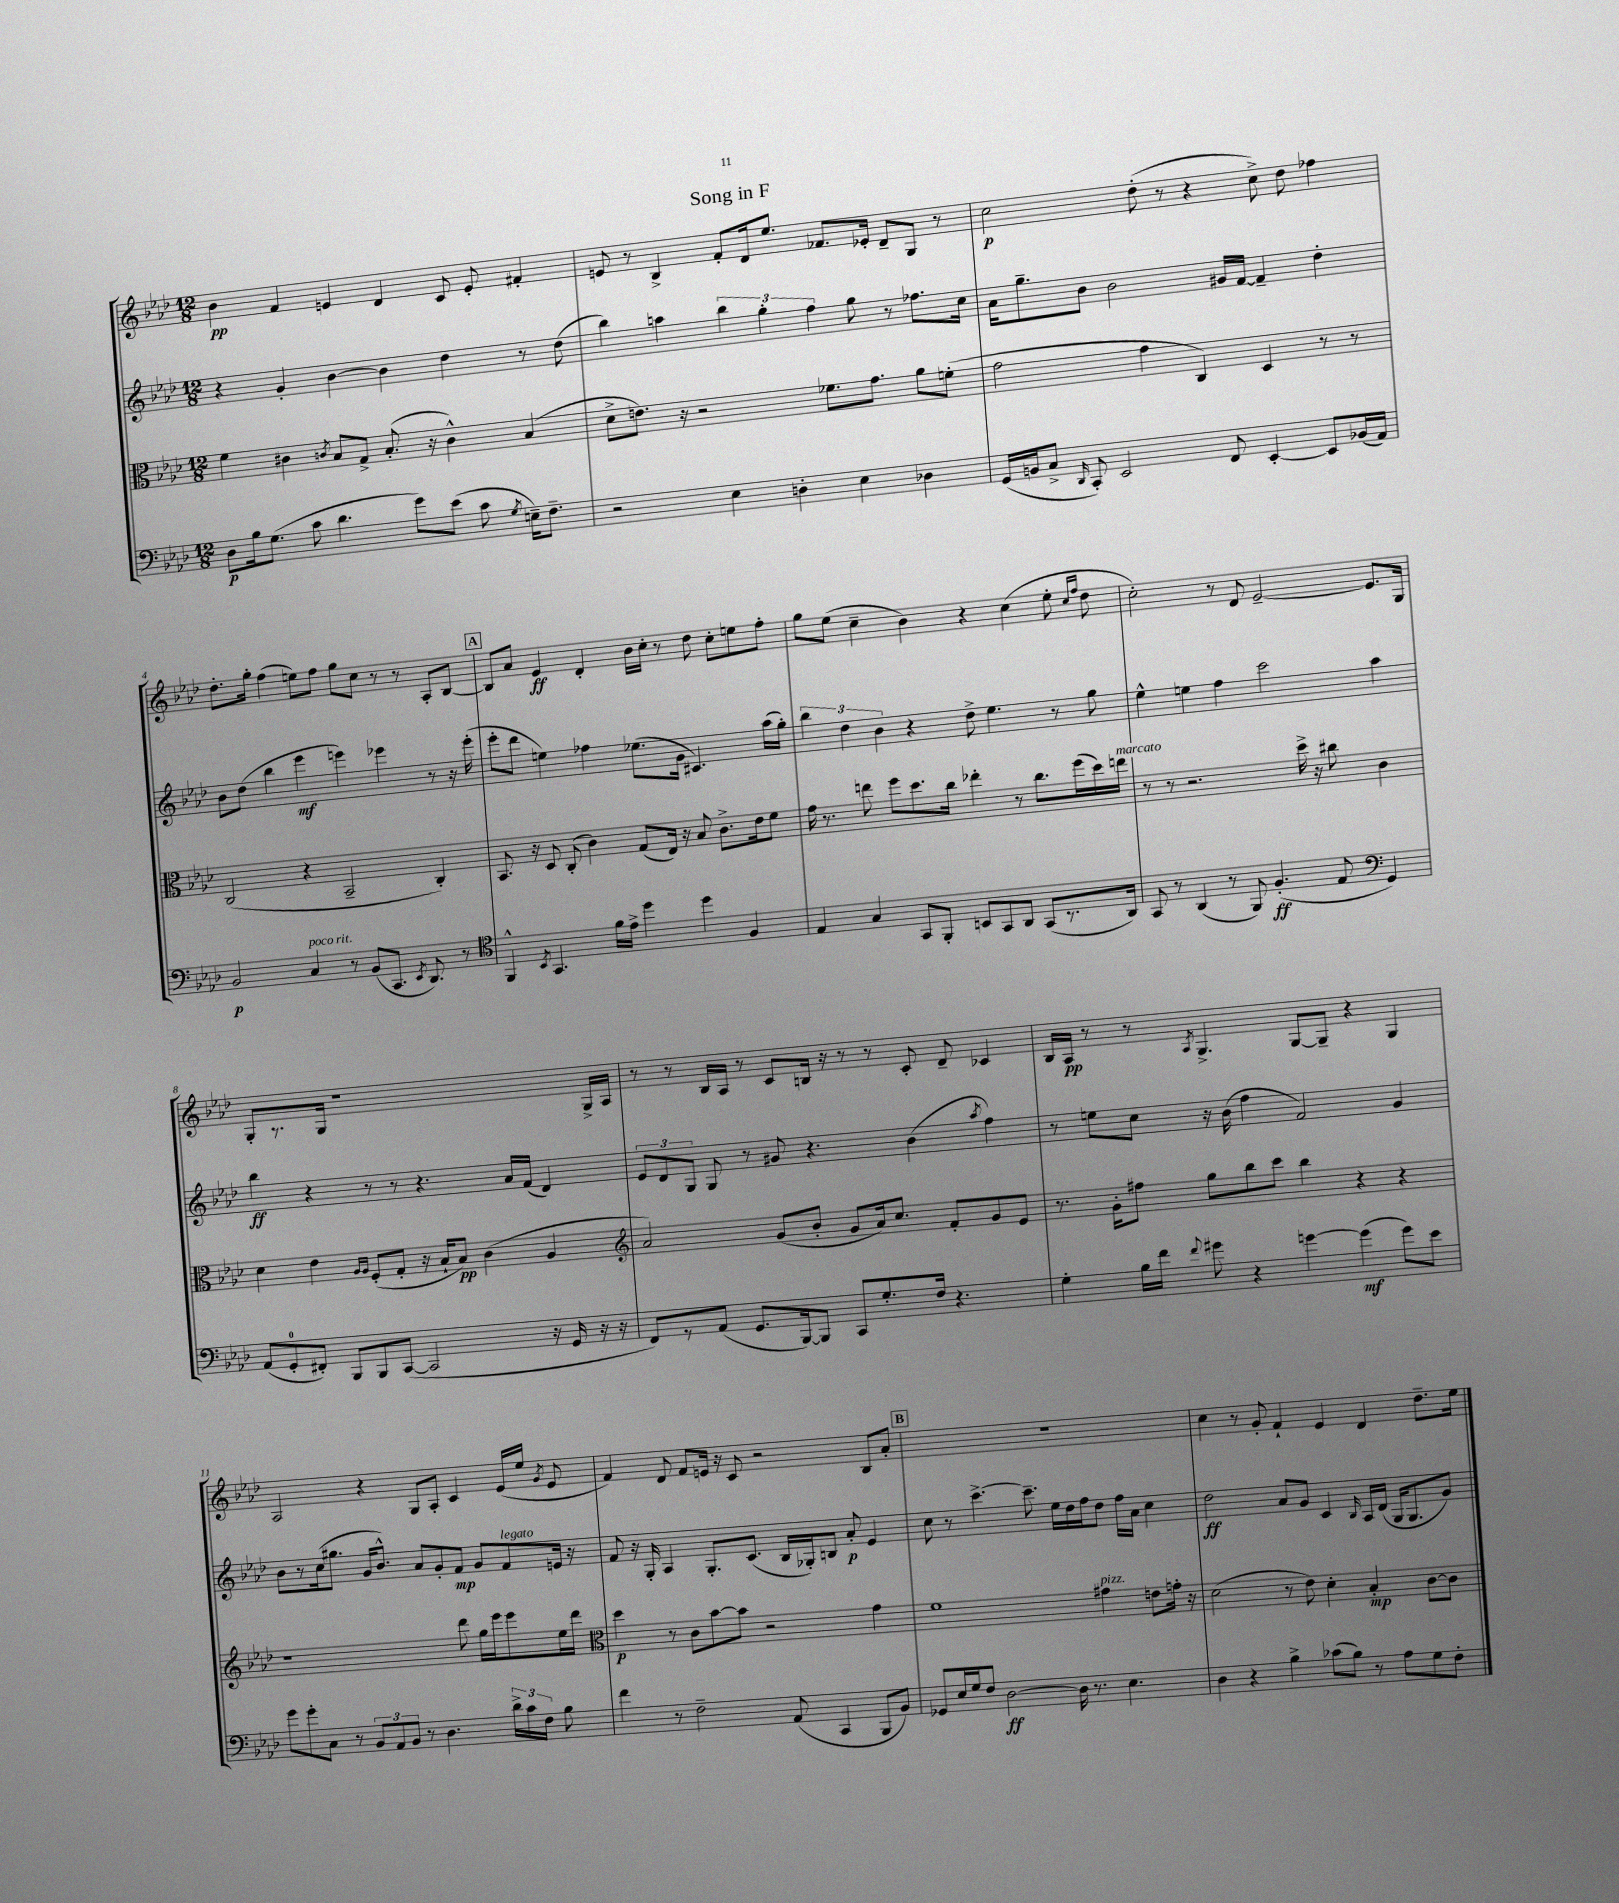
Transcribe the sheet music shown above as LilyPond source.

\header { title = "Song in F" }
<<
\new StaffGroup <<
\new Staff = "s0" {
    \clef treble \key aes \major \numericTimeSignature \time 12/8
    \autoBeamOff bes'4\pp f'4 e'4 des'4 c'8 e'8-. fis'4-. |
    e'8 r8 bes4-> f'8[-. des'16 ees''8.] fes'8.[ ees'16]-. des'8[-- g8] r8 |
    c''2\p des''8-.( r8 r4 c''8->) des''8 fes''4 |
    des''8.[-. g''16]-. f''4( e''8[) f''8] g''8[ c''8] r8 r8 aes8[-. bes8]~ |
    \mark \markup { \box "A" } bes8[ aes'8] ees'4\ff des'4-. bes'16[ c''16]-. r8 des''8 c''8[-. e''8 f''8]-. |
    g''8[ ees''8]( c''4-- bes'4) r4 c''4( ees''8-. \grace { c''16[ f''16] } des''8 |
    c''2-.) r8 des'8 ees'2~-- ees'8.[ g16] |
    g8[-. r8. g16] r1 g16[-> aes16] |
    r8 r8 bes16[ aes16] r8 c'8[ b16] r16 r8 r8 c'8-. des'8-- ces'4 |
    bes16[ aes16]\pp r8 r8 \acciaccatura { aes8 } g4.-> g8[~ g8]-- r4 g4 |
    aes2 r4 g8[ aes8]-. c'4 ees'16[( ees''16] \acciaccatura { g'8 } ees'8 |
    f'4) des'8 f'8[ e'16] r16 c'8 r2 bes8[ aes'8]-. |
    \mark \markup { \box "B" } R1. |
    c''4 r8 g'8-. f'4-! ees'4 des'4 des''8.[-- ees''16] \bar "|." |
}
\new Staff = "s1" {
    \clef treble \key aes \major \numericTimeSignature \time 12/8
    \autoBeamOff r4 g'4-. bes'4~ bes'4 des''4 r8 des''8( |
    bes''4) a''4 \tuplet 3/2 { bes''4 g''4-. f''4 } g''8 r8 fes''8.[ c''16] |
    aes'16[ g''8.-- bes'8] bes'2 gis'16[ f'16]~ f'4-- des''4-. |
    bes'8[ des''8]( bes''4 ees'''4\mf e'''4) ees'''4 r8 r16 ees'''16-.( |
    \mark \markup { \box "A" } ees'''8[-. des'''8] e''4) fes''4 ees''8.[( g'16] cis'4.) aes''16[( g''16]-.) |
    \tuplet 3/2 { bes''4 des''4 bes'4 } r4 des''8-> ees''4. r8 g''8 |
    ees''4-^ e''4 f''4 c'''2 aes''4 |
    bes''4\ff r4 r8 r8 r4. aes'16[ f'16]( des'4) |
    \tuplet 3/2 { ees'8[ des'8 g8] } g8 r8 gis'8 r4. bes'4( \acciaccatura { aes''8 } f''4) |
    r8 e''8[ c''8] r16 bes'16( f''4 f'2) g'4 |
    bes'8[ r8 c''16( gis''8.] g'16[ bes'8.]-^) aes'8[ g'8-. f'8]\mp g'8[ f'8^\markup { \italic "legato" } e'16] r16 |
    f'8 r16 g16-. aes4 g8.[-. c'8.]( bes16[ ges16-.) b8] aes'8-.\p ees'4 |
    \mark \markup { \box "B" } c''8 r8 c'''4.~-> c'''8.-- ees''16[ des''16 f''16 des''8] f''16[ aes'16] c''4 |
    des''2\ff aes'8[ g'8] c'4 \grace { bes16 } aes16[ des'16]( g16[ g8. g'8]) \bar "|." |
}
\new Staff = "s2" {
    \clef alto \key aes \major \numericTimeSignature \time 12/8
    \autoBeamOff f'4 cis'4 \acciaccatura { c'8 } bes8[ g8]-> bes8.-.( r16 c'4-^) bes4( |
    des'8[-> e'8.]) r16 r2 fes'8.[ g'8.] aes'8[ f'8]-.( |
    g'2 g'4 c4) des4 r8 r8 |
    c2( r4 bes,2-- c4-.) |
    \mark \markup { \box "A" } bes,8. r16 des8 c8-.( c'4) g8[( ees16]) r16 bes8 c'8.[-> ees'16 f'8] |
    g'16 r8. e''8 f''8[ des''8. c''16] ees''4-. r8 c''8.[ f''16( des''16) e''16]^\markup { \italic "marcato" } |
    r8 r8 r2. des''16-> r16 cis''8 c'4 |
    des'4 ees'4 \grace { aes16[ aes16] } f8[-.( g8]-. r16 bes16[-! bes8]\pp) c'4( aes4 |
    \clef treble aes'2) g'8[( bes'8]-. g'8[ aes'16) c''8.] f'8[-. g'8 ees'8] |
    r8. g'16[-. fis''8] g''8[ bes''8 c'''8] bes''4 r4 r4 |
    r1 des'''8 g''16[ ees'''16 ees'''8 ees''16 des'''16] |
    \clef alto des''4\p r8 c'8[ bes'8~ bes'8] r2 g'4 |
    \mark \markup { \box "B" } f'1 gis'4^\markup { \italic "pizz." } e'8[ g'16]-. r16 |
    des'2( r8 ees'8) des'4-. bes4-.\mp c'8[~ c'8] \bar "|." |
}
\new Staff = "s3" {
    \clef bass \key aes \major \numericTimeSignature \time 12/8
    \autoBeamOff des8[\p bes16 g8.]( c'8 des'4. g'8[) ees'8]( c'8 \acciaccatura { g8 } e16[--) f8.]-- |
    r2 ees4 d4-. ees4 des4 |
    g,16[( b,16 c8]-> \grace { des,16 } c,8-.) ees,2 f,8 ees,4~-. ees,8[ bes,16( aes,16]) |
    bes,2\p c4^\markup { \italic "poco rit." } r8 bes,8[( c,8.] \acciaccatura { ees,8 } des,8.) r8 |
    \mark \markup { \box "A" } \clef tenor f,4-^ \acciaccatura { bes,8 } g,4. f'16[ ees'16]-> des''4 des''4 f4 |
    ees4 g4 g,8[ f,8]-. b,8[ g,8 aes,8] g,8[( r8. aes,16]) |
    g,8 r8 aes,4( r8 f,8) f4.-.\ff( ees8 \clef bass g,4) |
    aes,8[( g,8-0-. fis,8]-.) bes,,8[ bes,,8 c,8]~( c,2 r16 g,16 r16 r16 |
    f,8[) r8 aes,8]( g,8.[ bes,,16~) bes,,8] c,8[ g8.-. f16] r4. |
    g4-. bes16[ f'16] \appoggiatura { f'8 } gis'8 r4 g'4~ g'4\mf( g'8[) ees'8] |
    g'8[ g'8-. c8] r8 \tuplet 3/2 { bes,8[ aes,8 bes,8] } r8 des4. \tuplet 3/2 { des'16[-> c'16 f16] } bes8 |
    f'4 r8 f2-- aes,8( c,4 bes,,8[ bes,8]) |
    \mark \markup { \box "B" } ges,8[ ees16 g16 f8] des2~\ff des16 r8. ees4. |
    des4 r4 bes4-> ces'8[( bes8]) r8 aes8[ g8 f8]-. \bar "|." |
}
>>
>>
